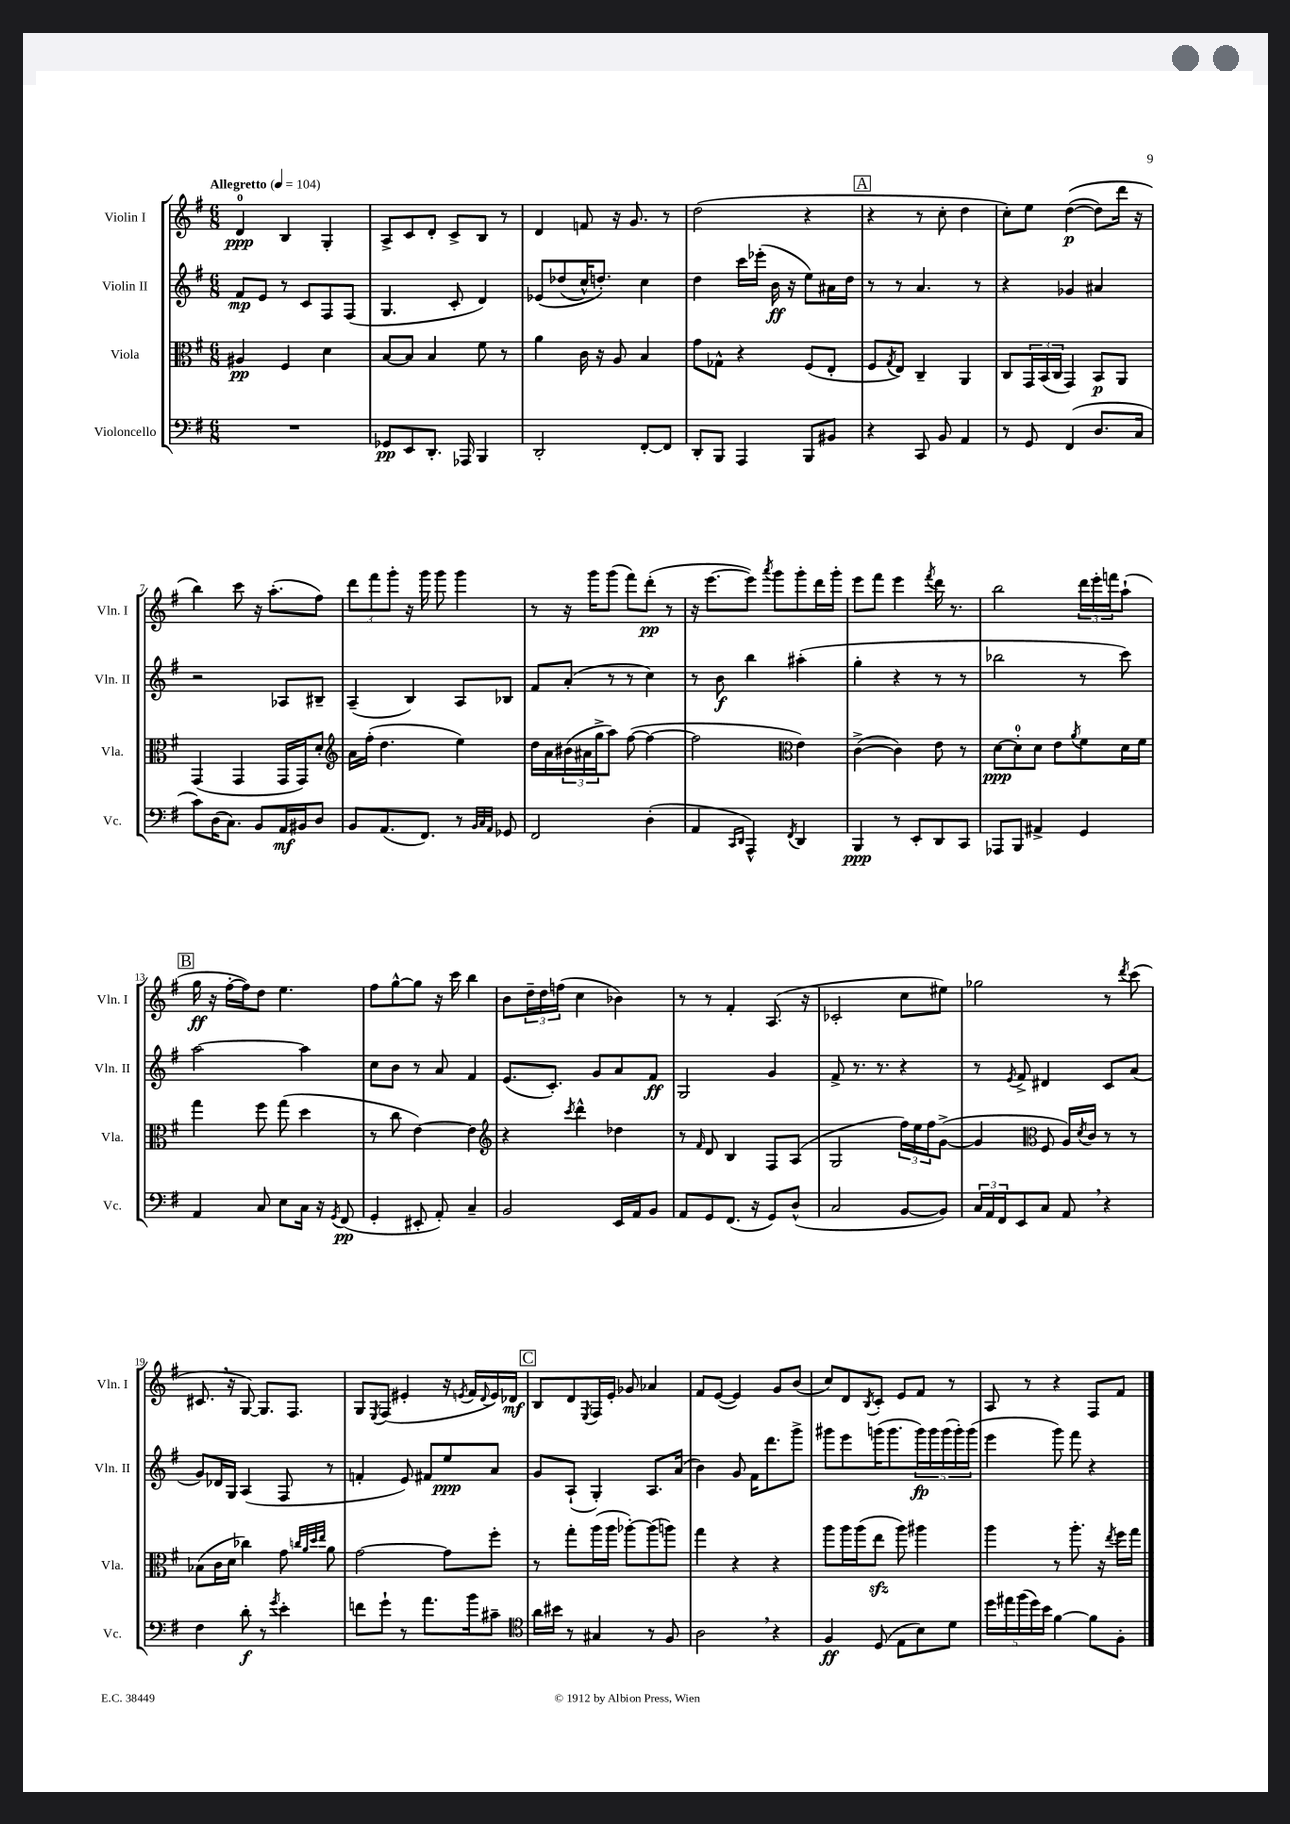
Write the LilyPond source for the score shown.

<<
\new StaffGroup <<
\new Staff = "s0" \with { instrumentName = "Violin I" shortInstrumentName = "Vln. I" } {
    \clef treble \key g \major \numericTimeSignature \time 6/8 \tempo "Allegretto" 4 = 104
    d'4-0\ppp b4 g4-. |
    a8-> c'8 d'8-. c'8-> b8 r8 |
    d'4 f'8 r16 g'8. r8 |
    d''2( r4 |
    \mark \markup { \box "A" } r4 r8 c''8-. d''4 |
    c''8-.) e''8 d''4~\p(\( d''8) d'''16 r16 |
    b''4\) c'''8 r16 a''8.-.( fis''8) |
    \tuplet 3/2 { d'''8 fis'''8 g'''8-. } r16 g'''16 g'''8 g'''4 |
    r8 r16 g'''16 g'''8( fis'''8) d'''8-.\pp( r8 |
    r16 e'''8.~ e'''8) \acciaccatura { a'''8 } g'''8 g'''8-. d'''16 g'''16-. |
    e'''8 fis'''8 e'''4 \acciaccatura { fis'''8 } d'''16 r8. |
    b''2 \tuplet 3/2 { d'''16 e'''16-. f'''16 } a''8-!( |
    \mark \markup { \box "B" } g''16\ff r16 fis''16~-. fis''16) d''8 e''4. |
    fis''8 g''8~-^ g''8 r16 c'''16 b''4 |
    b'8 \tuplet 3/2 { d''16-- d''16 f''16( } c''4 bes'4) |
    r8 r8 fis'4-. a8.( r16 |
    ces'2-. c''8 eis''8) |
    ges''2 r8 \acciaccatura { d'''8 } c'''8( |
    cis'8. \breathe r16 g8~) g8. fis8. |
    g8 \acciaccatura { e8 } fis8( eis'4-. r16 \acciaccatura { e'8 } fis'16 \appoggiatura { d'8 } e'16) des'16\mf |
    \mark \markup { \box "C" } b8 d'8 \acciaccatura { e8 } fis16 e'16-. ges'8 aes'4 |
    fis'8 e'8~( e'4) g'8 b'8( |
    c''8) d'8 \acciaccatura { b8 } c'8-. e'8 fis'8 r8 |
    a8 r8 r4 fis8 fis'8 \bar "|." |
}
\new Staff = "s1" \with { instrumentName = "Violin II" shortInstrumentName = "Vln. II" } {
    \clef treble \key g \major \numericTimeSignature \time 6/8
    fis'8\mp e'8 r8 c'8 fis8 fis8( |
    g4. c'8-. d'4) |
    ees'8\( des''8( c''16-^) d''8.-.\) c''4 |
    d''4 c'''16 ees'''16-.( b'16\ff r16 e''8) ais'16 d''16 |
    \mark \markup { \box "A" } r8 r8 a'4. r8 |
    r4 ges'4 ais'4 |
    r2 aes8 bis8-- |
    a4--( b4) a8 bes8 |
    fis'8 a'8-.( r8 r8 c''4) |
    r8 b'8\f b''4 ais''4-.( |
    g''4-. r4 r8 r8 |
    bes''2 r8 c'''8) |
    \mark \markup { \box "B" } a''2~ a''4 |
    c''8 b'8 r8 a'8 fis'4 |
    e'8.( c'8.-.) g'8 a'8 fis'8\ff |
    g2 g'4 |
    fis'8-> r8. r8. r4 |
    r8 \acciaccatura { e'8 } fis'8-> dis'4 c'8 a'8( |
    g'8) des'16 g16 a4( fis8 r8 |
    f'4-. e'8) fis'8 e''8\ppp a'8 |
    \mark \markup { \box "C" } g'8 a8-!( g4-.) a8. a'16( |
    b'4) g'8 fis'16 d'''8. g'''8-> |
    gis'''8 e'''8 g'''16( g'''8. \tuplet 5/4 { g'''16\fp) g'''16 g'''16( g'''16-.) g'''16( } |
    e'''4 g'''8) fis'''8 r4 \bar "|." |
}
\new Staff = "s2" \with { instrumentName = "Viola" shortInstrumentName = "Vla." } {
    \clef alto \key g \major \numericTimeSignature \time 6/8
    ais4\pp fis4 d'4 |
    b8~ b8 b4 fis'8 r8 |
    a'4 c'16 r16 a8 b4 |
    g'8 ges8-^ r4 fis8( e8-. |
    \mark \markup { \box "A" } fis8 \acciaccatura { g8 } e8) c4-- a,4 |
    c8 \tuplet 3/2 { g,16 b,16( c16 } g,4) b,8\p a,8 |
    g,4( g,4 g,16 g,16) d'8-. |
    \clef treble a'16 fis''16-.( d''4. e''4) |
    d''16 a'16 \tuplet 3/2 { bis'16( ais'16 g''16-> } a''8) fis''8~( fis''4~ |
    fis''2 \clef alto e'4) |
    c'4~->( c'4) e'8 r8 |
    d'8~\ppp d'8-0-. d'8 e'8 \acciaccatura { a'8 } fis'8 d'16 fis'16 |
    \mark \markup { \box "B" } g''4 fis''8 g''8( d''4 |
    r8 c''8 e'4~) e'4 |
    \clef treble r4 \acciaccatura { c'''8 } d'''4-^ des''4 |
    r8 \grace { fis'16 } d'8 b4 fis8 a8( |
    g2 \tuplet 3/2 { fis''16) e''16 fis''16 } g'8~->( |
    g'4 \clef alto fis8 a16) \acciaccatura { d'8 } c'16 r8 r8 |
    bes8( c'16 d'16 ces''4) g'8 \grace { c''32 a'32 d''32 e''32 } a'8 |
    g'2~ g'8 fis''8-. |
    \mark \markup { \box "C" } r8 g''8-. a''16( a''16 aes''8~-.) aes''8( a''8) |
    g''4 r4 r4 |
    a''8 a''16 a''16( e''8\sfz a''8) ais''4 |
    a''4 r8 a''8.-. r16 \acciaccatura { e''8 } fis''16 g''16 \bar "|." |
}
\new Staff = "s3" \with { instrumentName = "Violoncello" shortInstrumentName = "Vc." } {
    \clef bass \key g \major \numericTimeSignature \time 6/8
    R2. |
    ges,8\pp e,8 d,8.-. aes,,16 b,,4 |
    d,2-. fis,8~-. fis,8 |
    d,8-. b,,8 a,,4 b,,8 bis,8 |
    \mark \markup { \box "A" } r4 c,8 b,8 a,4 |
    r8 g,8 fis,4( d8. c16 |
    c'8) d16( c8.) b,8 a,16\mf bis,16 d8 |
    b,8 a,8.( fis,8.) r8 \grace { b,32 c32 a,32 } ges,8 |
    fis,2 d4-.( |
    a,4 \grace { c,16 d,16 } a,,4-^) \acciaccatura { fis,8 } d,4 |
    b,,4\ppp r8 e,8-. d,8 c,8 |
    aes,,8 b,,8 ais,4-> g,4 |
    \mark \markup { \box "B" } a,4 c8 e8 c16 r16 \acciaccatura { g,8 } fis,8\pp( |
    g,4-. eis,8-. a,8-.) c4-- |
    b,2 e,16 a,16 b,8 |
    a,8 g,8 fis,8.( r16 g,8) d8-^( |
    c2 b,8~ b,8) |
    \tuplet 3/2 { c16 a,16 fis,16 } e,8 c8 a,8 \breathe r4 |
    fis4 d'8-.\f r8 \acciaccatura { g'8 } e'4-. |
    f'8 g'8-! r8 a'8. b'16 cis'8-- |
    \mark \markup { \box "C" } \clef tenor a'16 bis'16 r8 gis4 r8 fis8 |
    a2 \breathe r4 |
    fis4\ff d8( e8 b8) d'8 |
    \tuplet 5/4 { d''16 eis''16 fis''16( d''16) b'16 } fis'4~ fis'8 fis8-. \bar "|." |
}
>>
>>
